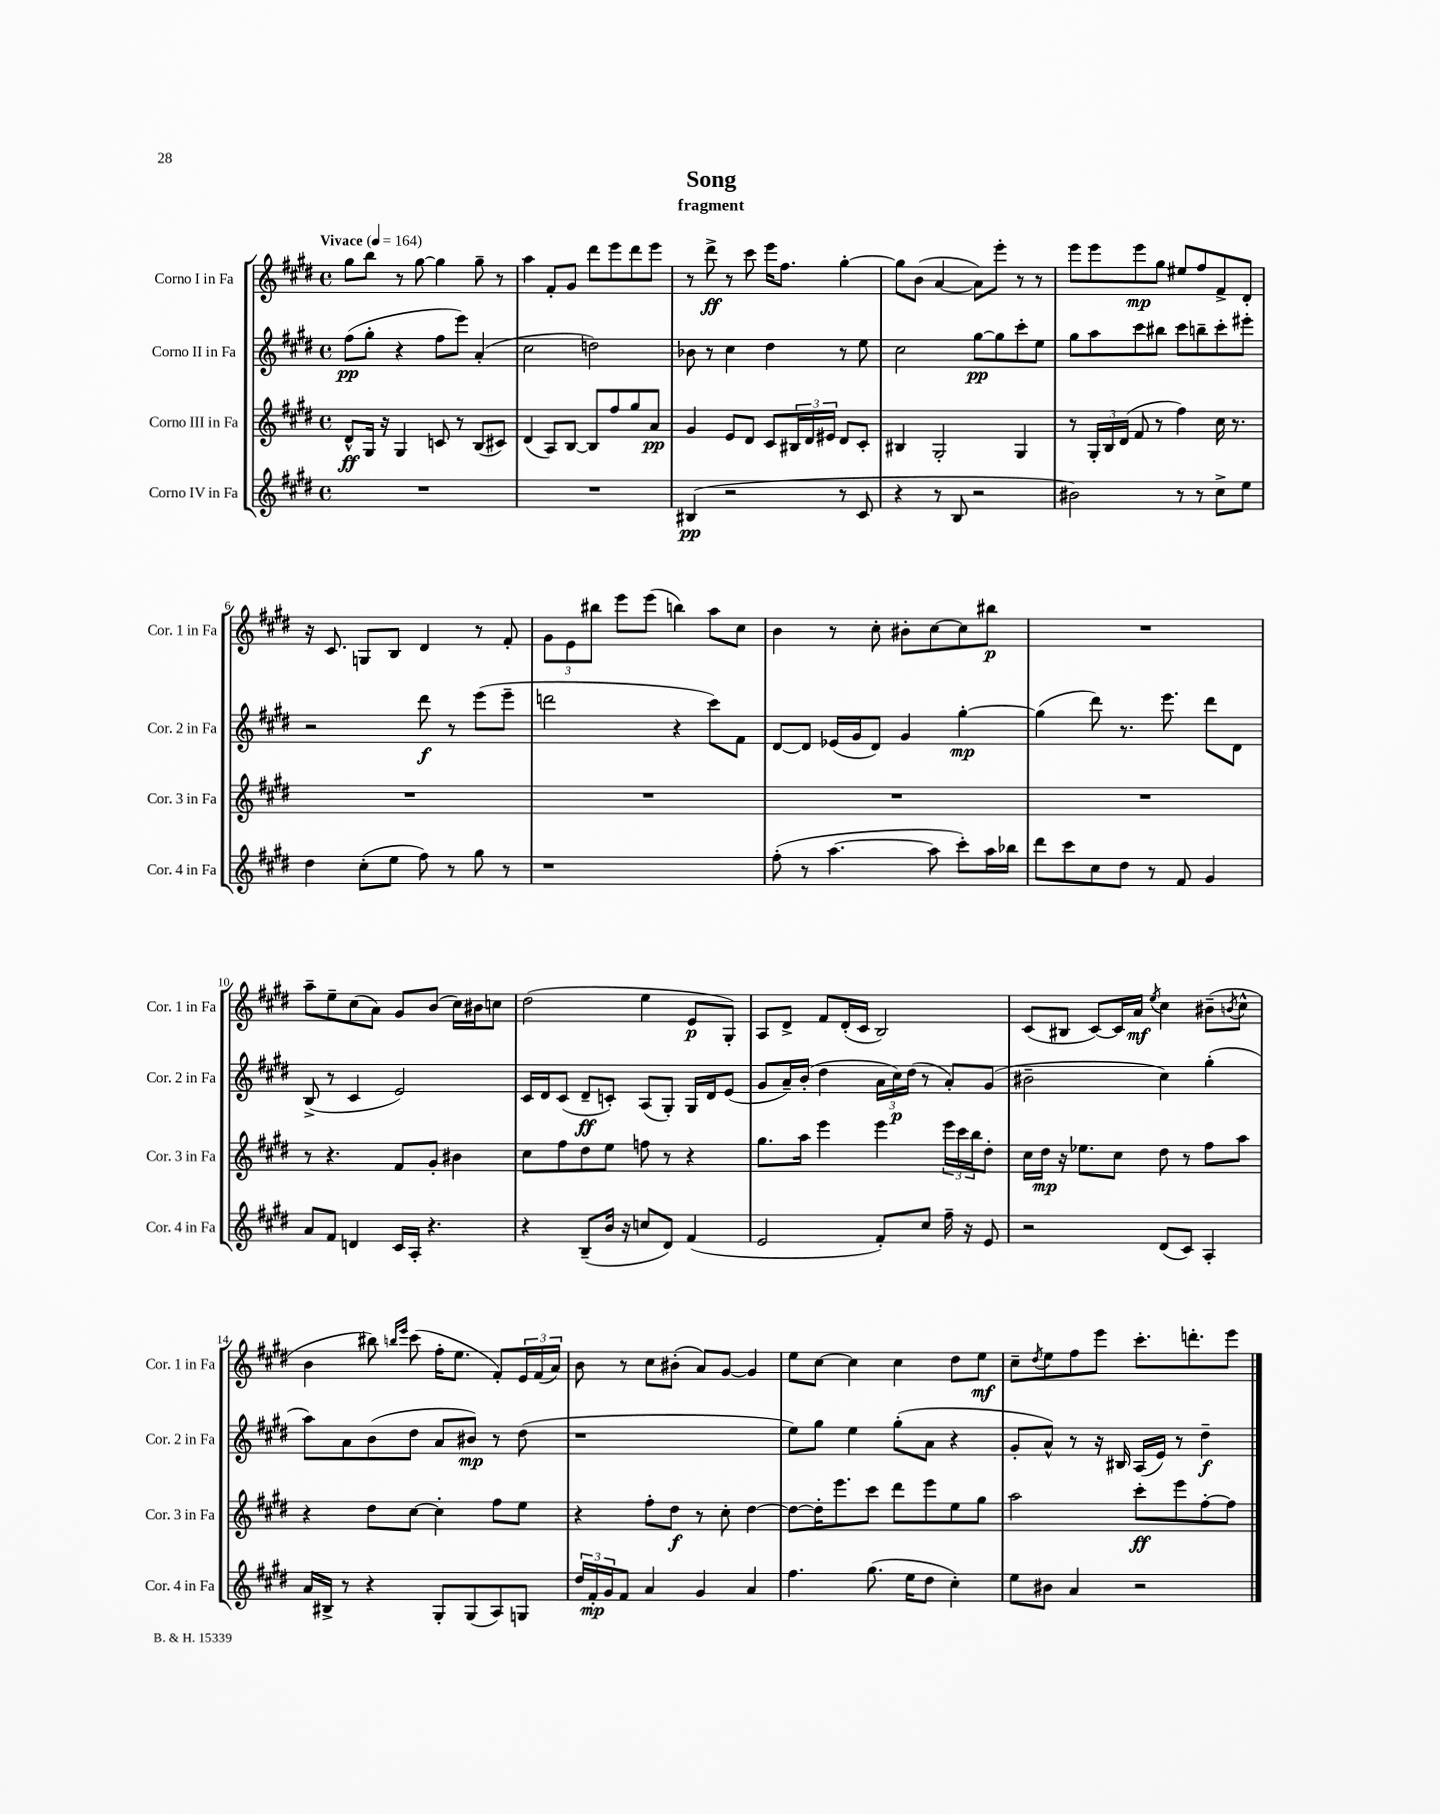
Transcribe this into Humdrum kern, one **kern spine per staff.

**kern	**kern	**kern	**kern
*staff4	*staff3	*staff2	*staff1
*clefG2	*clefG2	*clefG2	*clefG2
*k[f#c#g#d#]	*k[f#c#g#d#]	*k[f#c#g#d#]	*k[f#c#g#d#]
*M4/4	*M4/4	*M4/4	*M4/4
*met(c)	*met(c)	*met(c)	*met(c)
*MM164	*MM164	*MM164	*MM164
1r	8d#^^/L	(8ff#\L	8gg#\L
.	16G#/Jk	8gg#'\J	8bb\J
.	16r	.	.
.	4G#/	4r	8r
.	.	.	[8gg#\
.	8c/	8ff#\L	4gg#\]
.	8r	8eee\J)	.
.	(8B/L	(4a'/	8gg#~\
.	8c#/J)	.	8r
=	=	=	=
1r	(4d#/	2cc#\	4aa\
.	8A/L)	.	8f#'/L
.	[8B/J	.	8g#/J
.	8B/]L	2dd\)	8ddd#\L
.	8ff#/	.	8eee\
.	8gg#/	.	8ddd#\
.	8a/J	.	8eee\J
=	=	=	=
(4B#/	4g#/	8b-\	8r
.	.	8r	8ddd#^\
2r	8e/L	4cc#\	8r
.	8d#/J	.	8ccc#\
.	8c#/L	4dd#\	16eee\LK
.	.	.	8.ff#\J
.	24B#/L	.	.
.	24d#/	.	.
.	24e#/JJ	.	.
8r	8d#/L	8r	[4gg#'\
8c#/	8c#'/J	8ee\	.
=	=	=	=
4r	4B#/	2cc#\	8gg#\]L
.	.	.	(8b\J
8r	2G#'/	.	[4a/
8B/	.	.	.
2r	.	[8gg#\L	8a\]L)
.	.	8gg#\]	8eee'\J
.	4G#/	8ccc#'\	8r
.	.	8ee\J	8r
=	=	=	=
2b#\)	8r	8gg#\L	8eee\L
.	24G#'/LL	8aa\	8eee\
.	24B/	.	.
.	(24d#/JJ	.	.
.	8f#/	8ccc#\	8eee\
.	8r	8bb#\J	8gg#\J
8r	4ff#\)	8ccc#\L	8ee#/L
8r	.	8bb~\	8ff#/
8cc#^\L	16cc#\	8ccc#'\	8f#^/
.	8.r	.	.
8ee\J	.	8eee#'\J	8d#'/J
=	=	=	=
4dd#\	1r	2r	16r
.	.	.	8.c#/
(8cc#'\L	.	.	8G/L
8ee\J	.	.	8B/J
8ff#\)	.	8ddd#\	4d#/
8r	.	8r	.
8gg#\	.	(8eee\L	8r
8r	.	8eee~\J	8f#'/
=	=	=	=
1r	1r	2ddd\	12g#\L
.	.	.	12e\
.	.	.	12bb#\J
.	.	.	8eee\L
.	.	.	(8eee\J
.	.	4r	4bb\)
.	.	8ccc#\L)	8aa\L
.	.	8f#\J	8cc#\J
=	=	=	=
(8ff#'\	1r	[8d#/L	4b\
8r	.	8d#/]J	.
[4.aa\	.	(16e-/LL	8r
.	.	16g#/J	.
.	.	8d#/J)	8cc#'\
.	.	4g#/	8b#'\L
8aa\]	.	.	[8cc#\
8ccc#'\L)	.	[4gg#'\	8cc#\]
16aa\L	.	.	8bb#\J
16bb-\JJ	.	.	.
=	=	=	=
8ddd#\L	1r	(4gg#\]	1r
8ccc#\	.	.	.
8cc#\	.	8ddd#\)	.
8dd#\J	.	8.r	.
8r	.	.	.
.	.	8.eee\	.
8f#/	.	.	.
4g#/	.	8ddd#\L	.
.	.	8d#\J	.
=	=	=	=
8a/L	8r	(8B^/	8aa~\L
8f#/J	4.r	8r	8ee~\
4d/	.	4c#/	(8cc#\
.	.	.	8a\J)
16c#/LL	8f#/L	2e/)	8g#/L
16A'/JJ	.	.	.
4.r	8g#'/J	.	(8b/J
.	4b#\	.	16cc#\LL)
.	.	.	16b#\J
.	.	.	8cc\J
=	=	=	=
4r	8cc#\L	16c#/LL	(2dd#\
.	.	16d#/J	.
.	8ff#\	(8c#/J	.
(8B~/L	8dd#\	8d#~/L	.
16b/Jk	8ee\J	8c'/J)	.
16r	.	.	.
8cc/L	8ff\	(8A/L	4ee\
8d#/J)	8r	8G#'/J)	.
(4f#/	4r	16G#/LL	8e/L
.	.	16d#/J	.
.	.	(8e/J	8G#'/J)
=	=	=	=
2e/	8.gg#\L	8g#/L	8A/L
.	.	16a~/L)	8d#^/J
.	16aa\Jk	(16b'/JJ	.
.	4eee\	4dd#\	8f#/L
.	.	.	(16d#'/L
.	.	.	16c#/JJ
8f#'/L)	4eee\	24a\LL	2B/)
.	.	24cc#\)	.
.	.	(24dd#\JJ	.
8cc#/J	.	8r	.
16ff#~\	24eee\LL	8a'/L)	.
.	24ccc#\	.	.
16r	.	.	.
.	24bb\J	.	.
8e/	8dd#'\J	(8g#/J	.
=	=	=	=
2r	16cc#\LL	2b#~\	(8c#/L
.	16dd#\JJ	.	.
.	16r	.	8B#/J
.	8.ee-\L	.	.
.	.	.	[8c#/L)
.	8cc#\J	.	16c#/]L
.	.	.	16a/JJ
.	.	.	8qee/
(8d#/L	8dd#\	4cc#\)	4cc#\
8c#/J)	8r	.	.
4A'/	8ff#\L	(4gg#'\	(8b#~\L
.	.	.	8qb/
.	8aa\J	.	8cc#^^\J
=	=	=	=
16a/LL	4r	8aa\L)	4b\
16B#^/JJ	.	.	.
8r	.	8a\	.
4r	8dd#\L	(8b\	8bb#\)
.	.	.	16qqbb/LL
.	.	.	16qqeee/JJ
.	[8cc#\J	8dd#\J	(8ccc#\
8G#'/L	4cc#'\]	8a/L	16ff#'\LK
.	.	.	8.ee\J
(8G#/	.	8b#/J)	.
8A/)	8ff#\L	8r	8f#'/L)
8G/J	8ee\J	(8dd#\	24e/L
.	.	.	(24f#/
.	.	.	24a/JJ)
=	=	=	=
24dd#/LL	4r	1r	8b\
24f#'/	.	.	.
24g#/J	.	.	.
8f#/J	.	.	8r
4a/	8ff#'\L	.	8cc#\L
.	8dd#\J	.	(8b#'\J
4g#/	8r	.	8a/L)
.	8cc#'\	.	[8g#/J
4a/	[4dd#\	.	4g#/]
=	=	=	=
4.ff#\	8dd#\_L	8ee\L)	8ee\L
.	16dd#'\]K	8gg#\J	[8cc#\J
.	8.eee\	.	.
.	.	4ee\	4cc#\]
(8.gg#\	8ccc#\J	.	.
.	8ddd#\L	(8gg#'\L	4cc#\
16ee\LK	.	.	.
8dd#\J	8eee\	8a\J	.
4cc#'\)	8ee\	4r	8dd#\L
.	8gg#\J	.	8ee\J
=	=	=	=
8ee\L	2aa\	8g#'/L	8cc#~\L
.	.	.	8qdd#/
8b#\J	.	8a^^/J)	8ee\
4a/	.	8r	8ff#\
.	.	16r	8eee\J
.	.	16B#/	.
2r	8ccc#'\L	(16A/LL	8.ccc#'\L
.	.	16e/JJ)	.
.	8eee\	8r	.
.	.	.	8.ddd'\
.	[8ff#'\	4dd#~\	.
.	8ff#\]J	.	8eee\J
==	==	==	==
*-	*-	*-	*-
